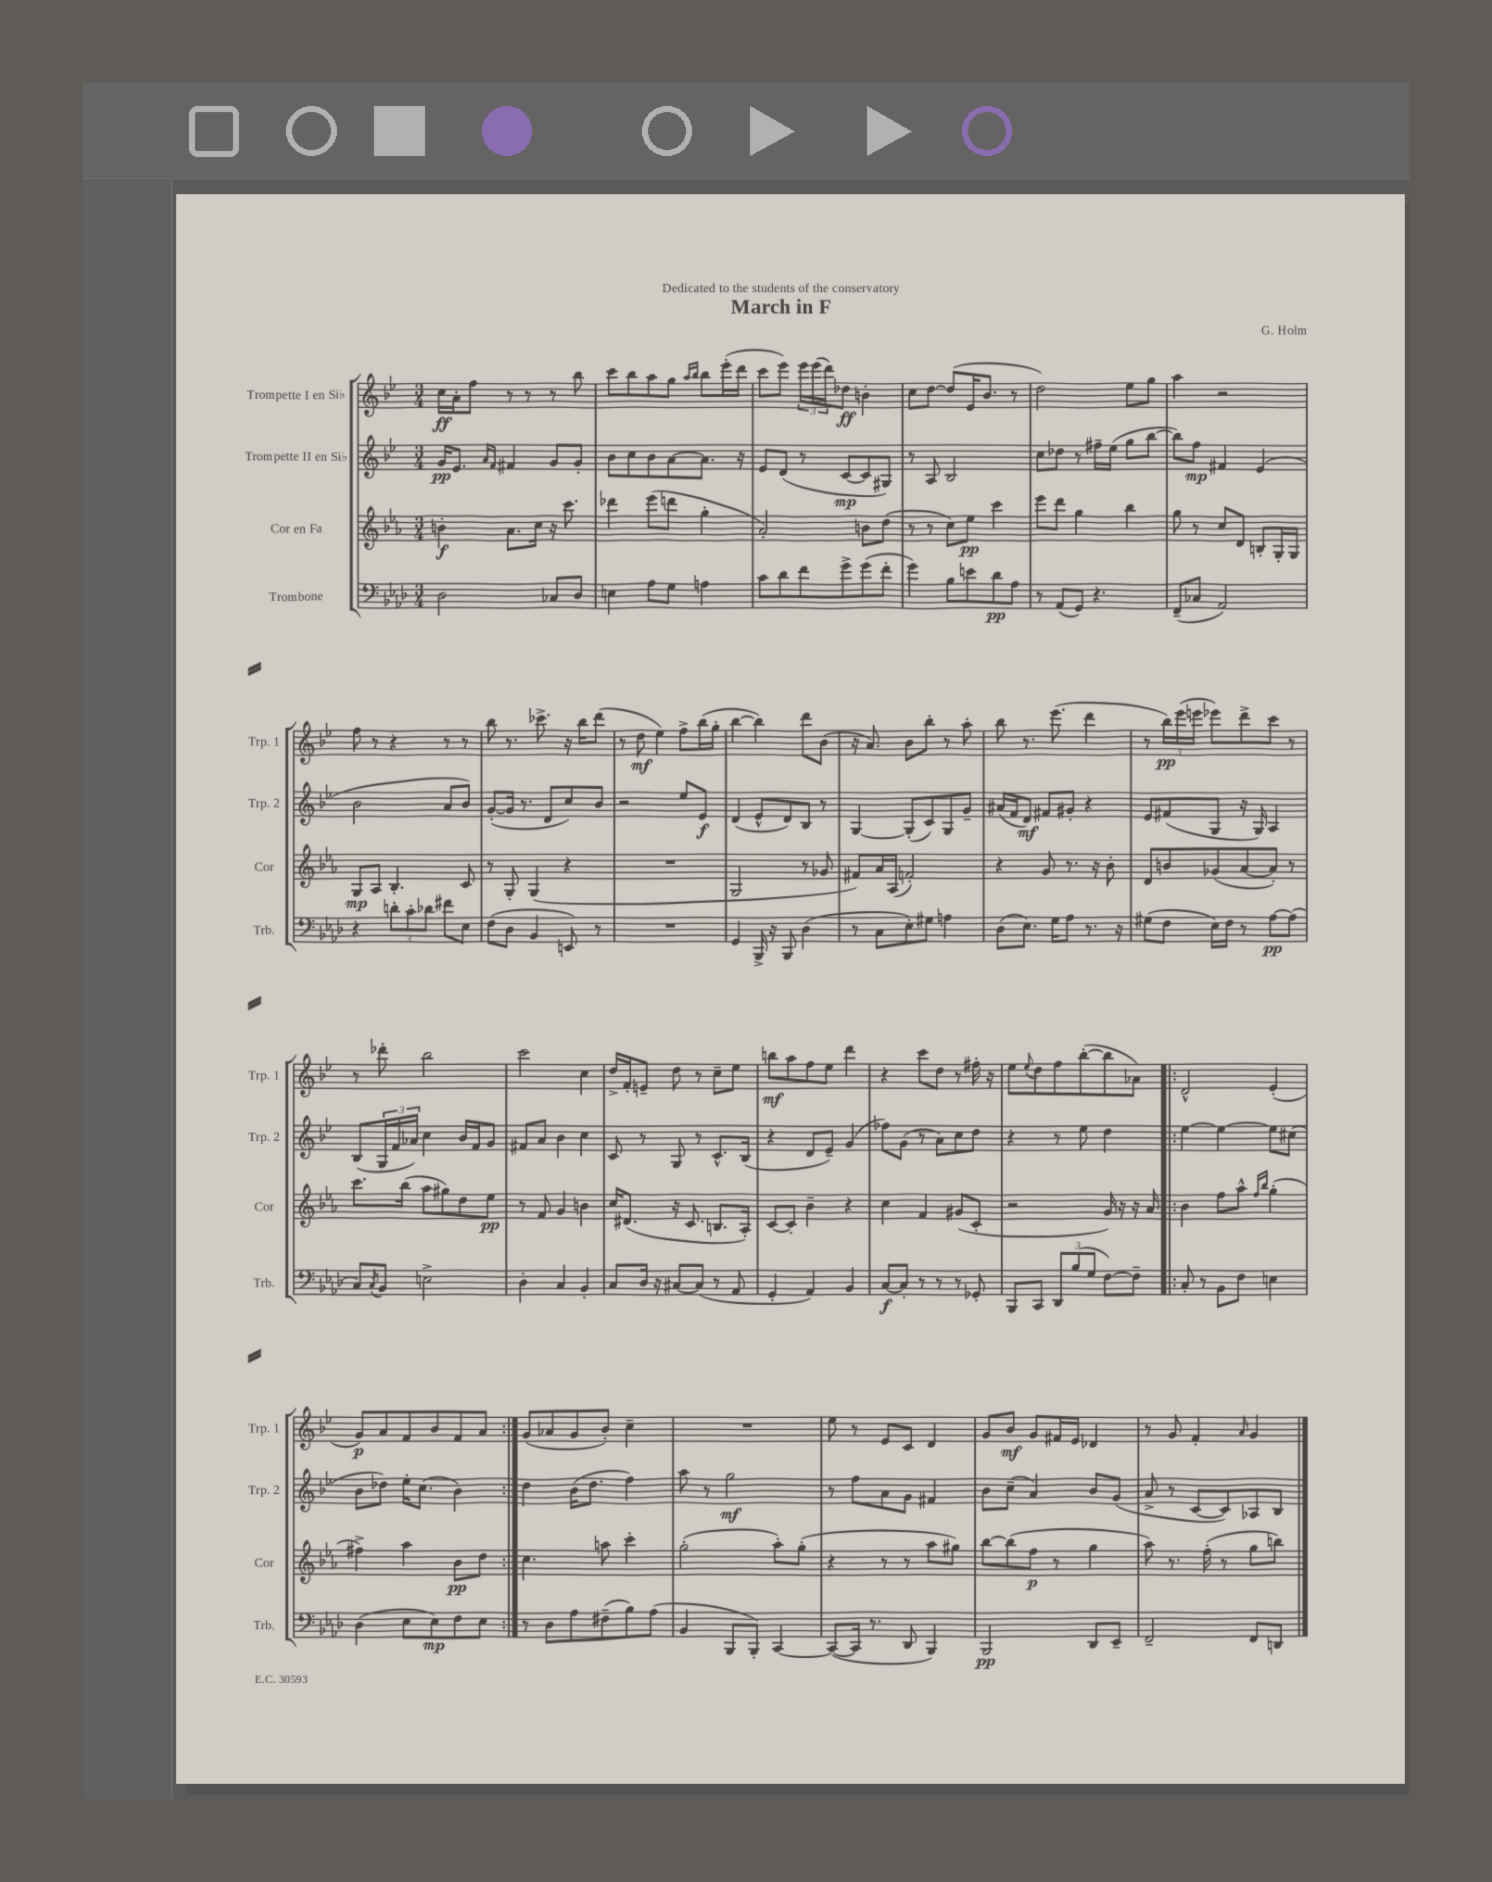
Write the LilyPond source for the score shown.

\header { title = "March in F" composer = "G. Holm" dedication = "Dedicated to the students of the conservatory" }
<<
\new StaffGroup <<
\new Staff = "s0" \with { instrumentName = "Trompette I en Sib" shortInstrumentName = "Trp. 1" } {
    \clef treble \key bes \major \numericTimeSignature \time 3/4
    c''16\ff a'16-. f''8 r8 r8 r8 bes''8 |
    c'''8 bes''8 a''8 g''8 \grace { a''16 bes''16 } bes''8 ees'''16-.( d'''16 |
    c'''8 ees'''8) \tuplet 3/2 { ees'''16 ees'''16( d'''16) } des''8\ff b'4-. |
    c''8 d''8~ d''8( ees'16 bes'8. r8 |
    d''2) ees''8 g''8 |
    a''4 r2 |
    f''8 r8 r4 r8 r8 |
    bes''8 r8. ces'''8.-> r16 bes''16 d'''8( |
    r8 d''8\mf ees''4) f''8-> bes''16( g''16-. |
    bes''4~ bes''4) d'''8 bes'8( |
    r16 a'8.) bes'8 bes''8-. r8 a''8-. |
    bes''8 r8. ees'''8.( d'''4 |
    r8 \tuplet 3/2 { bes''16\pp) ees'''16( e'''16 } ees'''8) d'''8-> c'''8 r8 |
    r8 des'''8-. bes''2 |
    c'''2 c''4 |
    d''16-> f'16-. e'8-- d''8 r8 c''8-- ees''8 |
    b''8\mf a''8 f''8 ees''8 d'''4 |
    r4 c'''8 d''8 r8 fis''16-. r16 |
    ees''8 \appoggiatura { ees''8 } d''8 f''8 bes''8~-.( bes''8 aes'8) |
    \repeat volta 2 { d'2-^ ees'4-.( |
    g'8\p) a'8 f'8 bes'8 f'8 a'8 | }
    g'8( aes'8 g'8 bes'8-.) c''4-- |
    R2. |
    ees''8 r8 ees'8 c'8 d'4 |
    g'8 bes'8\mf g'8 fis'16 ees'16 des'4 |
    r8 g'8 f'4-. \grace { a'16 } g'4 \bar "|." |
}
\new Staff = "s1" \with { instrumentName = "Trompette II en Sib" shortInstrumentName = "Trp. 2" } {
    \clef treble \key bes \major \numericTimeSignature \time 3/4
    g'16\pp ees'8. \grace { a'16 f'16 } fis'4 g'8 g'8-. |
    bes'8 c''8 bes'8 a'8~ a'8. r16 |
    ees'8 d'8( r8 c'8~\mp c'8 gis8) |
    r8 a8 bes2 |
    c''8 des''8 r8 fis''16-- ees''16( g''8 bes''8~ |
    bes''8) f''8\mp fis'4 ees'4( |
    bes'2 a'8 bes'8) |
    g'8~-.( g'16 r8. d'8 c''8) bes'8 |
    r2 ees''8 ees'8\f |
    d'4( ees'8-^ d'8) bes8 r8 |
    g4~ g8-.( c'8) g8 g'8-- |
    ais'16( f'16 d'8\mf) fis'8 gis'8-. r4 |
    ees'8 fis'8( g8 r16 g16) a4 |
    bes8( \tuplet 3/2 { g16 f'16 aes'16) } c''4 bes'16 f'16 g'8 |
    fis'8 a'8 bes'4 c''4 |
    c'8 r8 g8 r8 c'8.-^ bes16( |
    r4 d'8 ees'8--) g'4( |
    fes''8) g'8( r8 a'8) c''8 d''8 |
    r4 r8 ees''8 d''4 |
    \repeat volta 2 { ees''4~ ees''4~ ees''8 cis''8( |
    bes'8 des''8) ees''16-. c''8.( bes'4) | }
    d''4 bes'16( d''8. f''4) |
    a''8 r8 g''2\mf |
    r8 f''8 a'8 g'8 fis'4 |
    bes'8 c''8--( a'4) bes'8 g'8( |
    a'8-> r8 c'8~ c'8) aes8 bes8 \bar "|." |
}
\new Staff = "s2" \with { instrumentName = "Cor en Fa" shortInstrumentName = "Cor" } {
    \clef treble \key ees \major \numericTimeSignature \time 3/4
    b'4-.\f aes'8. c''16 r16 c'''8. |
    des'''4 ees'''8( d'''8 g''4-. |
    aes'2-.) b'8 d''8( |
    r8 r8 c''8) ees''8\pp c'''4 |
    ees'''8 d'''8 g''4 bes''4 |
    g''8 r8 c''8 d'8 b8-. g16-. g16 |
    g8\mp aes8 bes4.-. c'8 |
    r8 g8-. g4( r4 |
    R2. |
    g2 r8 ges'8 |
    fis'8) aes'16 aes16( f'2-.) |
    r4 g'8 r8. r16 bes'8-. |
    d'8 b'8 ges'8( aes'8~ aes'8-.) r8 |
    c'''8. bes''16( aes''8 gis''8) d''8 ees''8\pp |
    r8 f'8 g'4 b'4 |
    c''16 dis'8.( r16 c'8. b8. aes16-.) |
    c'8~ c'8-. bes'4-- r4 |
    c''4 f'4 gis'8( c'8-. |
    r2 g'16) r16 r16 aes'16 |
    \repeat volta 2 { bes'4 f''8 aes''8-^ \grace { f''16 bes''16 } g''4-.( |
    fis''4->) aes''4 bes'8\pp d''8 | }
    c''4. a''8 c'''4-. |
    g''2-.( aes''8-.) g''8-.( |
    r4 r8 r8 aes''8 gis''8) |
    bes''8~ bes''8( f''8\p r8 g''4 |
    aes''8) r8. f''16-.( r8 g''8 b''8) \bar "|." |
}
\new Staff = "s3" \with { instrumentName = "Trombone" shortInstrumentName = "Trb." } {
    \clef bass \key aes \major \numericTimeSignature \time 3/4
    des2 ces8 des8 |
    e4 aes8 g8 a4 |
    c'8 des'8 f'8 g'8-> g'8( f'8-. |
    g'4) bes8 e'8 des'8\pp aes8 |
    r8 aes,8( g,8) r4. |
    f,8--( ces8 aes,2) |
    r4 \tuplet 3/2 { d'8-. c'8-. des'8 } fis'8 ees8 |
    f8( des8 bes,4 e,8) r8 |
    R2. |
    g,4 bes,,16-> r16 bes,,8 des4( |
    r8 c8 ees8-.) gis8 a4 |
    des8( ees8.) g16 aes8 r8. r16 |
    gis8( f8 ees16) f16 r8 aes8~\pp aes8( |
    c8) \acciaccatura { c8 } bes,8 e2-> |
    des4-. c4 bes,4-. |
    c8 des16 r16 cis8~ cis8( r8 aes,8 |
    g,4-. aes,4) bes,4 |
    c8~\f c8-. r8 r8 r8 ges,8-. |
    bes,,8 c,8 \tuplet 3/2 { des,8 bes8( g8 } f8~) f8-- |
    \repeat volta 2 { c8-. r8 bes,8 f8 e4 |
    des4( ees8 ees8\mp) f8 ees8 | }
    r8 des8 aes8 fis8--( bes8) aes8( |
    bes,4 bes,,8 bes,,8-.) c,4~ |
    c,8~( c,16 r8. des,8 bes,,4) |
    bes,,2\pp des,8 ees,8-- |
    f,2-- f,8 d,8 \bar "|." |
}
>>
>>
\layout { \context { \Score \remove "Bar_number_engraver" } }
